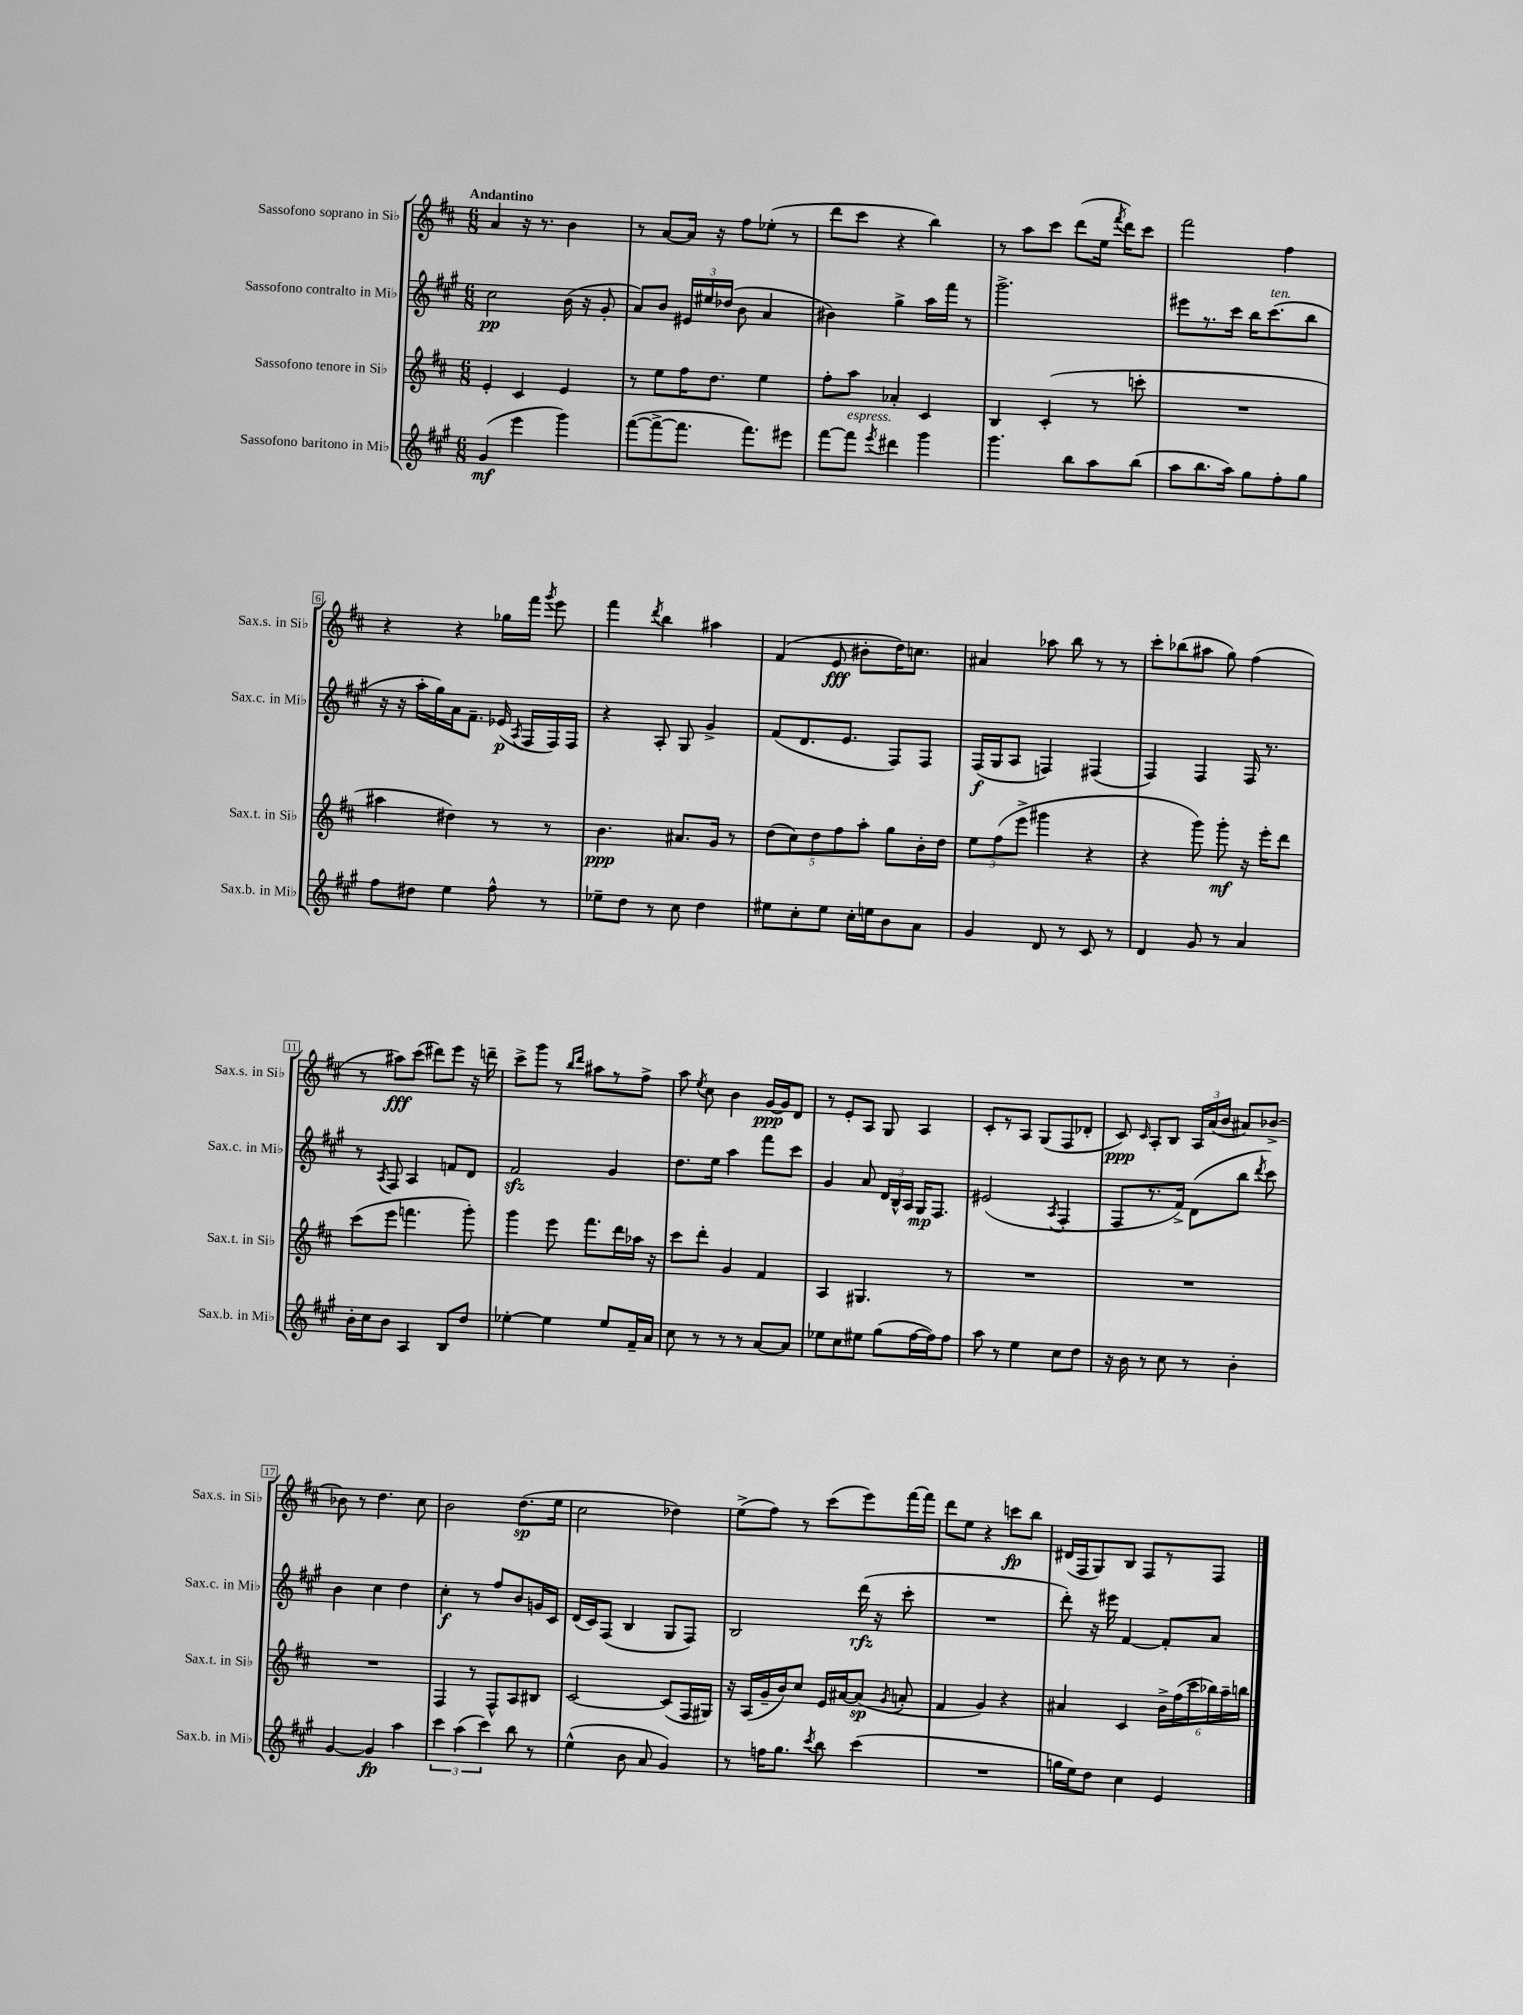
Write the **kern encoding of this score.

**kern	**kern	**kern	**kern
*staff4	*staff3	*staff2	*staff1
*clefG2	*clefG2	*clefG2	*clefG2
*k[f#c#g#]	*k[f#c#]	*k[f#c#g#]	*k[f#c#]
*M6/8	*M6/8	*M6/8	*M6/8
(4g#	4e'	2cc#	4a
4eee	4c#	.	16r
.	.	.	8.r
4ggg#)	4e	(16b	4b
.	.	16r	.
.	.	8g#'	.
=	=	=	=
([8fff#	8r	8a)	8r
8fff#^_	8ee	8b	[8a
8.fff#]	16ff#	24e#	16a]
.	.	24ee#	.
.	8.dd	.	16r
.	.	(24dd-	.
.	.	8b	8ff#
8.fff#)	.	.	.
.	4ee	4a	(8ee-'
8eee#	.	.	8r
=	=	=	=
[8fff#	8ff#'	4b#)	8ddd
8fff#]	8aa	.	8ccc#
8qeee	.	.	.
4ddd#	4a-'	4gg#^	4r
4ggg#	4c#	16aa	4bb)
.	.	16fff#	.
.	.	8r	.
=	=	=	=
4.ggg#	4B	2.ggg#^	8r
.	.	.	8aa
.	(4c#'	.	8ccc#
8bb	.	.	(8ddd
8aa	8r	.	16ee
.	.	.	8qfff#
.	.	.	16ddd)
(8bb	8ccc'	.	8ccc#
=	=	=	=
8aa	2.r	8eee#	2fff#
8.bb	.	8.r	.
16aa)	.	16ccc#	.
8gg#	.	16bb	.
.	.	(8.ccc#	.
8ff#'	.	.	4ff#
8gg#	.	8bb	.
=	=	=	=
8ff#	4aa#	16r	4r
.	.	16r	.
8dd#	.	16aa'	.
.	.	16gg#)	.
4ee	4dd#)	16a	4r
.	.	8.f#~	.
8ff#^^	8r	(16e-	16gg-
.	.	8qA	.
.	.	16F#	16fff#
.	.	.	8qggg
8r	8r	16F#)	8eee
.	.	16F#	.
=	=	=	=
8ee-~	4.b	4r	4fff#
8dd	.	.	.
.	.	.	8qddd
8r	.	8A'	4bb
8cc#	8.a#	8G#	.
4dd	.	4g#^	4aa#
.	16g	.	.
.	8r	.	.
=	=	=	=
8ee#	(10dd	(8f#	(4f#
.	10cc#)	.	.
8cc#'	.	8.d	.
.	10dd	.	.
8ee#	.	.	8e
.	10ff#	.	.
.	.	8.e	.
16cc#'	.	.	8b#'
.	10aa'	.	.
16ee	.	.	.
8b	8gg	8F#)	16dd)
.	.	.	8.cc
8a	16b'	8F#	.
.	16dd	.	.
=	=	=	=
4g#	12ee	(16F#	4a#
.	.	16G#	.
.	(12ff#	.	.
.	.	8A	.
.	12eee^	.	.
8d	4ggg#	4F)	8aa-
8r	.	.	8bb
8c#	4r	(4F#	8r
8r	.	.	8r
=	=	=	=
4d	4r	4F#)	8ccc#'
.	.	.	(8bb-
8g#	8ggg)	4F#	8aa#
8r	8ggg'	.	8gg)
4a	16r	16F#	(4ff#
.	16eee'	8.r	.
.	8ddd	.	.
=	=	=	=
16b'	(8ccc#	8r	8r
16cc#	.	.	.
.	.	8qA	.
8b	8eee	8F#	8aa#)
4A	4.fff	4A	(8ccc#
.	.	.	8ddd#)
8B	.	8f	8eee
8dd	8ggg')	8d	16r
.	.	.	16ddd~
=	=	=	=
[4ee-'	4ggg	2f#	8ccc#^
.	.	.	8ggg
4ee-]	8eee	.	8r
.	.	.	16qqbb
.	.	.	16qqddd
.	8.fff#	.	8aa#
8ee-	.	4g#	8r
.	16ddd	.	.
16f#~	16aa-	.	8ff#^
16a	16r	.	.
=	=	=	=
8cc#	8ccc#	8.dd	8aa
.	.	.	8qee
8r	8ddd'	.	8cc#
.	.	16ee	.
8r	4g	4aa	4b
8r	.	.	.
[8a	4f#	8fff#	[16g
.	.	.	16g]
8a]	.	8ccc#	8d
=	=	=	=
8ee-	4A	4g#	8r
8cc#	.	.	8e'
8ee#	4.G#	8a	8A
(8gg#	.	24d	8G
.	.	24B^^	.
.	.	24A	.
[16ff#	.	16G#	4A
16ff#])	.	8.F#	.
8ff#	8r	.	.
=	=	=	=
8aa	2.r	(2e#	8c#'
8r	.	.	8r
4ee	.	.	8A
.	.	.	(8G
.	.	8qA	.
8cc#	.	4F#'	8F#
8dd	.	.	8d-'
=	=	=	=
16r	2.r	8F#	8c#)
16b	.	.	.
.	.	.	16qqc#
8r	.	8.r	8A'
8cc#	.	.	8B
.	.	16f#^)	.
8r	.	(8d	24A
.	.	.	(24a
.	.	.	24b
4b'	.	8bb	8a#)
.	.	8qddd	.
.	.	8ccc#)	[8b-^
=	=	=	=
[4g#	2.r	4b	8b-]
.	.	.	8r
4g#]	.	4cc#	4.dd
4aa	.	4dd	.
.	.	.	8cc#
=	=	=	=
6ccc#	4F#	4cc#'	2b
(6aa	.	.	.
.	8r	8r	.
6ccc#)	.	.	.
.	8F#^^	8ff#	.
8bb	8A	8b	(8.dd
8r	8B#	16g	.
.	.	16c#	16ee
=	=	=	=
(4ee^^	[2c#	(16d	2cc#
.	.	16c#)	.
.	.	(8F#	.
8b	.	4B	.
8a	.	.	.
4g#)	(8c#]	8G#	4dd-)
.	16F#	8F#)	.
.	16G#)	.	.
=	=	=	=
8r	16r	2B	(8ee^
.	(16A	.	.
16ff	16g~	.	8ff#)
8.gg#	16b)	.	.
.	8cc#	.	8r
8qccc#	.	.	.
8bb	16e	.	(8ccc#
.	[16a#	.	.
(4ccc#	(8a#]	(16ddd	8eee)
.	.	16r	.
.	8qg	.	.
.	8a'	8ccc#'	[16fff#
.	.	.	16fff#]
=	=	=	=
2.r	4f#	2.r	8ddd
.	.	.	8ee
.	4g)	.	4r
.	4r	.	8ccc
.	.	.	8bb
=	=	=	=
16gg	4a#	8ddd')	(16d#
16ee)	.	.	16F#
8dd	.	16r	8G)
.	.	16eee#	.
4cc#	4c#	[4f#	8B
.	.	.	8F#
4e	24b^	8f#']	8r
.	(24ff#	.	.
.	24ccc#	.	.
.	24bb-)	8a	8F#
.	24aa~	.	.
.	24bb	.	.
==	==	==	==
*-	*-	*-	*-
